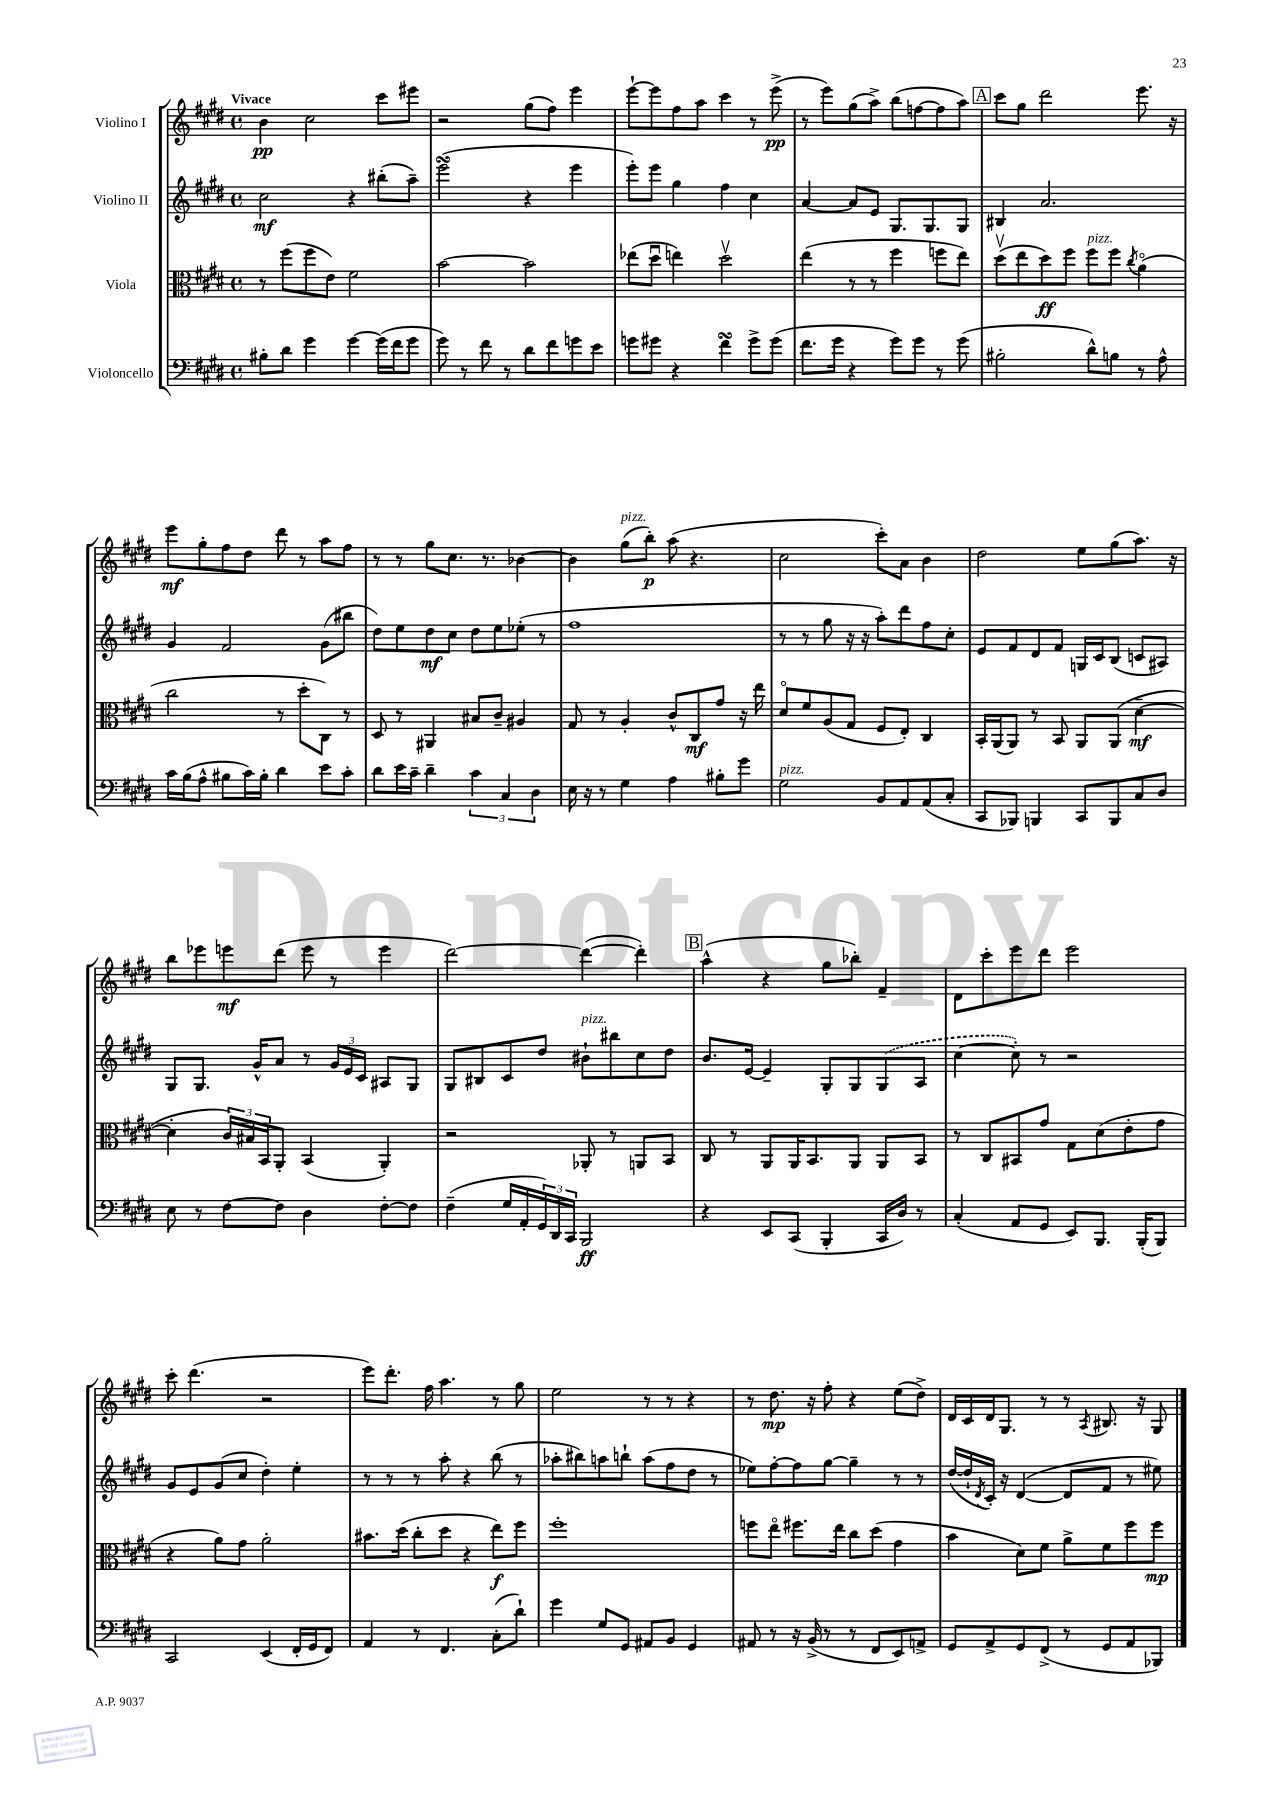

**kern	**dynam	**kern	**dynam	**kern	**dynam	**kern	**dynam
*part4	*part4	*part3	*part3	*part2	*part2	*part1	*part1
*staff4	*staff4	*staff3	*staff3	*staff2	*staff2	*staff1	*staff1
*I"Violoncello	*	*I"Viola	*	*I"Violino II	*	*I"Violino I	*
*clefF4	*	*clefC3	*	*clefG2	*	*clefG2	*
*k[f#c#g#d#]	*	*k[f#c#g#d#]	*	*k[f#c#g#d#]	*	*k[f#c#g#d#]	*
*M4/4	*	*M4/4	*	*M4/4	*	*M4/4	*
*met(c)	*	*met(c)	*	*met(c)	*	*met(c)	*
=1	=1	=1	=1	=1	=1	=1	=1
!	!	!	!	!	!	!LO:TX:a:B:t=Vivace	!
8B#X'\L	.	8r	.	2cc#\	mf	4b\	pp
8d#\J	.	(8ff#\L	.	.	.	.	.
4g#\	.	8ff#\	.	.	.	2cc#\	.
.	.	8e\J)	.	.	.	.	.
[4g#\	.	2f#\	.	4r	.	.	.
(16g#\LL]	.	.	.	(8bb#X'\L	.	8ccc#\L	.
16f#\J	.	.	.	.	.	.	.
8g#\J	.	.	.	8aa~\J)	.	8eee#X\J	.
=2	=2	=2	=2	=2	=2	=2	=2
8g#\)	.	[2b\	.	(2eeesSSs\	.	2r	.
8r	.	.	.	.	.	.	.
8f#\	.	.	.	.	.	.	.
8r	.	.	.	.	.	.	.
8d#\L	.	2b\]	.	4r	.	(8gg#\L	.
8f#\	.	.	.	.	.	8ff#\J)	.
8gn\	.	.	.	4eee\	.	4eee\	.
8e\J	.	.	.	.	.	.	.
=3	=3	=3	=3	=3	=3	=3	=3
8gn\L	.	(8ee-X\L	.	8eee'\L)	.	[8eee`\L	.
8g#X\J	.	8dd#u\J	.	8eee\J	.	8eee\]	.
4r	.	4een\)	.	4gg#\	.	8ff#\	.
.	.	.	.	.	.	8aa\J	.
4f#sSSS\	.	2dd#v\	.	4ff#\	.	4ccc#\	.
8g#^\L	.	.	.	4cc#\	.	8r	.
(8g#\J	.	.	.	.	.	(8eee^\	pp
=4	=4	=4	=4	=4	=4	=4	=4
8.f#\L	.	(4ee\	.	[4a/	.	8r	.
.	.	.	.	.	.	8eee\L)	.
16g#\Jk	.	.	.	.	.	.	.
4r	.	8r	.	8a/L]	.	(8gg#\	.
.	.	8r	.	8e/J	.	8aa^\J)	.
8g#\L)	.	4ff#\	.	8.G#/L	.	(8bb\L	.
8g#\J	.	.	.	.	.	[8ffn\	.
.	.	.	.	8.G#/	.	.	.
8r	.	8ffn\L	.	.	.	8ff\]	.
(8g#\	.	8ee\J)	.	8G#/J	.	8aa\J)	.
!!LO:REH:place=s1:t=A
=5	=5	=5	=5	=5	=5	=5	=5
2B#X'\	.	(8dd#v\L	.	4B#X/	.	8ccc#\L	.
.	.	8ee\	.	.	.	8gg#\J	.
.	.	8dd#\)	ff	2.a/	.	2ddd#\	.
.	.	8ff#\J	.	.	.	.	.
!	!	!LO:TX:a:i:t=pizz.	!	!	!	!	!
8d#^^\L)	.	8ff#\L	.	.	.	.	.
8Bn\J	.	8ff#\J	.	.	.	.	.
.	.	8qcc#/	.	.	.	.	.
8r	.	(4a\	.	.	.	8.eee\	.
8A^^\	.	.	.	.	.	.	.
.	.	.	.	.	.	16r	.
!!LO:LB:g=z
=6	=6	=6	=6	=6	=6	=6	=6
16c#\LL	.	2cc#\	.	4g#/	.	8eee\L	mf
(16B\J	.	.	.	.	.	.	.
8A^^\J	.	.	.	.	.	8gg#'\	.
8B#X\L	.	.	.	2f#/	.	8ff#\	.
16c#\L)	.	.	.	.	.	8dd#\J	.
16B#'\JJ	.	.	.	.	.	.	.
4d#\	.	8r	.	.	.	8ddd#\	.
.	.	8dd#'\L	.	.	.	8r	.
8e\L	.	8C#\J)	.	(8g#\L	.	8aa\L	.
8c#'\J	.	8r	.	8bb#X\J	.	8ff#\J	.
=7	=7	=7	=7	=7	=7	=7	=7
8d#\L	.	8D#/	.	8dd#\L)	.	8r	.
16e\L	.	8r	.	8ee\	.	8r	.
16c#~\JJ	.	.	.	.	.	.	.
4d#~\	.	4AA#X/	.	8dd#\	mf	8gg#\L	.
.	.	.	.	8cc#\J	.	8.cc#\J	.
6c#\	.	8B#X/L	.	8dd#\L	.	.	.
.	.	.	.	.	.	8.r	.
.	.	8c#~/J	.	8ee\	.	.	.
6C#/	.	.	.	.	.	.	.
.	.	4A#X/	.	(8ee-X'\J	.	[4b-X\	.
6D#\	.	.	.	.	.	.	.
.	.	.	.	8r	.	.	.
=8	=8	=8	=8	=8	=8	=8	=8
16E\	.	8G#/	.	1ff#	.	4b-\]	.
16r	.	.	.	.	.	.	.
8r	.	8r	.	.	.	.	.
!	!	!	!	!	!	!LO:TX:a:i:t=pizz.	!
4G#\	.	4A'/	.	.	.	(8gg#\L	.
.	.	.	.	.	.	8bb'\J)	p
4A\	.	8c#^^/L	.	.	.	(8aa\	.
.	.	8C#/	mf	.	.	4.r	.
8B#X'\L	.	8g#/J	.	.	.	.	.
8g#\J	.	16r	.	.	.	.	.
.	.	16ee\	.	.	.	.	.
=9	=9	=9	=9	=9	=9	=9	=9
!LO:TX:a:i:t=pizz.	!	!	!	!	!	!	!
2G#\	.	8d#/L	.	8r	.	2cc#\	.
.	.	8f#/	.	8r	.	.	.
.	.	(8A/	.	8gg#\	.	.	.
.	.	8G#/J	.	16r	.	.	.
.	.	.	.	16r	.	.	.
8BB/L	.	8F#/L	.	8aa'\L)	.	8ccc#'\L)	.
8AA/	.	8E'/J)	.	8ddd#\	.	8a\J	.
(8AA/	.	4C#/	.	8ff#\	.	4b\	.
8C#'/J	.	.	.	8cc#'\J	.	.	.
=10	=10	=10	=10	=10	=10	=10	=10
8CC#/L	.	16BB'/LL	.	8e/L	.	2dd#\	.
.	.	(16AA/J	.	.	.	.	.
8BBB-X/J)	.	8AA/J)	.	8f#/	.	.	.
4BBBn/	.	8r	.	8d#/	.	.	.
.	.	8BB/	.	8f#/J	.	.	.
8CC#/L	.	8AA/L	.	16Gn/LL	.	8ee\L	.
.	.	.	.	16c#/J	.	.	.
8BBB/	.	(8AA/J	.	(8B/J	.	(8gg#\	.
8C#/	.	[4d#~\	mf	8cn/L	.	8.aa\J)	.
8D#/J	.	.	.	8A#X/J)	.	.	.
.	.	.	.	.	.	16r	.
!!LO:LB:g=z
=11	=11	=11	=11	=11	=11	=11	=11
8E\	.	4d#'\]	.	8G#/L	.	8bb\L	.
8r	.	.	.	8.G#/J	.	8eee-X\	.
[8F#\L	.	24c#/LL)	.	.	.	8eeen\	mf
.	.	24B#X/	.	.	.	.	.
.	.	.	.	16g#^^/KL	.	.	.
.	.	24BB/J	.	.	.	.	.
8F#\J]	.	8AA'/J	.	8a/J	.	(8ddd#\J	.
4D#\	.	(4BB/	.	8r	.	8eee\	.
.	.	.	.	24g#/LL	.	8r	.
.	.	.	.	24e/	.	.	.
.	.	.	.	24c#/JJ	.	.	.
[8F#'\L	.	4AA'/)	.	8A#X/L	.	4eee\	.
8F#\J]	.	.	.	8G#/J	.	.	.
=12	=12	=12	=12	=12	=12	=12	=12
(4F#~\	.	2r	.	8G#/L	.	[2ddd#\)	.
.	.	.	.	8B#X/	.	.	.
16G#/LL	.	.	.	8c#/	.	.	.
16AA'/	.	.	.	.	.	.	.
24GG#/)	.	.	.	8dd#/J	.	.	.
24DD#/	.	.	.	.	.	.	.
24CC#/JJ	.	.	.	.	.	.	.
!	!	!	!	!LO:TX:a:i:t=pizz.	!	!	!
2BBB/	ff	8AA-X'/	.	8b#X`\L	.	(4ddd#\_	.
.	.	8r	.	8bb#X\	.	.	.
.	.	8AAn/L	.	8cc#\	.	4ddd#'\])	.
.	.	8BB/J	.	8dd#\J	.	.	.
!!LO:REH:place=s1:t=B
=13	=13	=13	=13	=13	=13	=13	=13
4r	.	8C#/	.	8.b/L	.	(4aa^^\	.
.	.	8r	.	.	.	.	.
.	.	.	.	[16e/Jk	.	.	.
8EE/L	.	8AA/L	.	4e~/]	.	4r	.
(8CC#/J	.	16AA/K	.	.	.	.	.
.	.	8.BB/	.	.	.	.	.
4BBB'/	.	.	.	8G#'/L	.	8gg#\L	.
.	.	8AA/J	.	8G#/	.	8bb-X'\J)	.
16CC#/LL	.	8AA/L	.	(8G#/	.	4f#~/	.
16D#/JJ)	.	.	.	.	.	.	.
8r	.	8BB/J	.	8A/J	.	.	.
=14	=14	=14	=14	=14	=14	=14	=14
(4C#'/	.	8r	.	[4cc#\	.	8d#\L	.
.	.	8C#/L	.	.	.	8ccc#'\	.
8AA/L	.	8BB#X/	.	8cc#'\])	.	8eee\	.
8GG#/J	.	8g#/J	.	8r	.	8ddd#\J	.
8EE/L)	.	8G#\L	.	2r	.	2eee\	.
8.BBB/J	.	(8d#\	.	.	.	.	.
.	.	8e'\	.	.	.	.	.
(16BBB'/KL	.	.	.	.	.	.	.
8BBB/J)	.	8g#\J	.	.	.	.	.
!!LO:LB:g=z
=15	=15	=15	=15	=15	=15	=15	=15
2CC#/	.	4r	.	8g#/L	.	8ccc#'\	.
.	.	.	.	8e/	.	(4.ddd#\	.
.	.	8a\L)	.	(8g#/	.	.	.
.	.	8g#\J	.	8cc#/J	.	.	.
(4EE/	.	2a'\	.	4dd#'\)	.	2r	.
16FF#'/LL	.	.	.	4ee'\	.	.	.
16GG#/J	.	.	.	.	.	.	.
8FF#/J)	.	.	.	.	.	.	.
=16	=16	=16	=16	=16	=16	=16	=16
4AA/	.	8.b#X\L	.	8r	.	8eee\L)	.
.	.	.	.	8r	.	8.ddd#'\J	.
.	.	(16dd#\Jk	.	.	.	.	.
8r	.	8cc#'\L	.	8r	.	.	.
.	.	.	.	.	.	16ff#\	.
4.FF#/	.	8dd#\J	.	8aa'\	.	4.aa\	.
.	.	4r	.	4r	.	.	.
(8C#'\L	.	8ee\L)	f	(8bb\	.	8r	.
8d#`\J)	.	8ff#\J	.	8r	.	8gg#\	.
=17	=17	=17	=17	=17	=17	=17	=17
4g#\	.	1ff#'	.	8aa-X'\L	.	2ee\	.
.	.	.	.	8bb#X\)	.	.	.
8G#/L	.	.	.	8aan\	.	.	.
8GG#/J	.	.	.	8bbn`\J	.	.	.
8AA#X/L	.	.	.	(8aa\L	.	8r	.
8BB/J	.	.	.	8ff#\	.	8r	.
4GG#/	.	.	.	8dd#\J	.	4r	.
.	.	.	.	8r	.	.	.
=18	=18	=18	=18	=18	=18	=18	=18
8AA#X/	.	8ffn\L	.	8ee-X\L)	.	8r	.
8r	.	8ee\J	.	[8ff#'\	.	8.dd#\	mp
16r	.	8.ff#X\L	.	8ff#\]	.	.	.
(16BB^/	.	.	.	.	.	16r	.
8r	.	.	.	[8gg#\J	.	8ff#'\	.
.	.	16ee\Jk	.	.	.	.	.
8r	.	8cc#\L	.	4gg#~\]	.	4r	.
8FF#/L	.	(8dd#\J	.	.	.	.	.
8EE/)	.	4g#\	.	8r	.	(8ee\L	.
8AAn^/J	.	.	.	8r	.	8dd#^\J)	.
=19	=19	=19	=19	=19	=19	=19	=19
8GG#/L	.	4b\	.	([16dd#/LL	.	16d#/LL	.
.	.	.	.	16dd#`/]	.	16c#/	.
.	.	.	.	8qd#/	.	.	.
8AA^/	.	.	.	16c#'/JJ)	.	16d#/J	.
.	.	.	.	16r	.	8.G#/J	.
8GG#/	.	8d#\L)	.	([4d#/	.	.	.
(8FF#^/J	.	8f#\J	.	.	.	8r	.
8r	.	8a^\L	.	8d#/L]	.	8r	.
.	.	.	.	.	.	8qA/	.
8GG#/L	.	8f#\	.	8f#/J	.	8.B#X/	.
8AA/	.	8ff#\	.	8r	.	.	.
.	.	.	.	.	.	16r	.
8BBB-X/J)	.	8ff#\J	mp	8ee#X\)	.	8G#/	.
==	==	==	==	==	==	==	==
*-	*-	*-	*-	*-	*-	*-	*-
